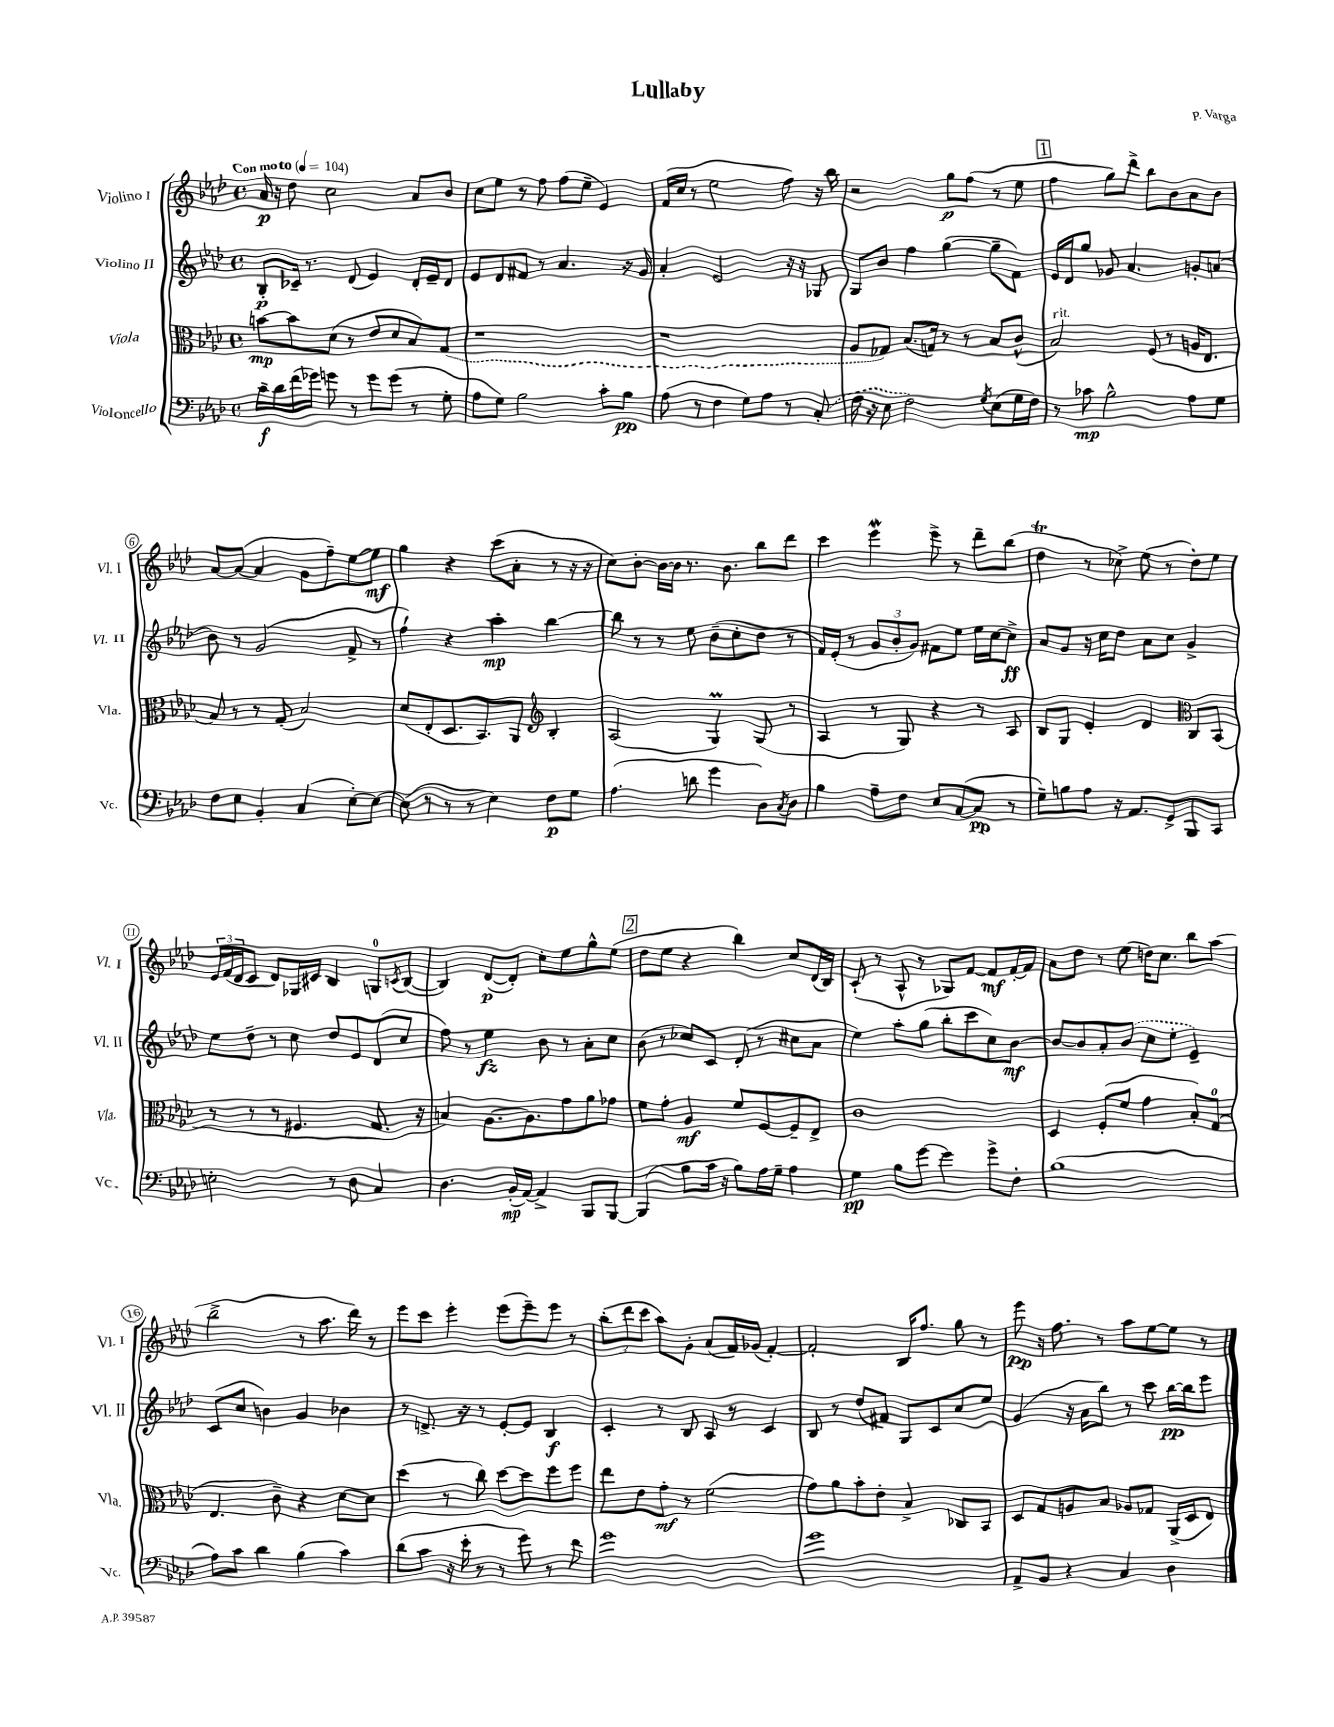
\header { title = "Lullaby" composer = "P. Varga" }
<<
\new StaffGroup <<
\new Staff = "s0" \with { instrumentName = "Violino I" shortInstrumentName = "Vl. I" } {
    \clef treble \key aes \major \defaultTimeSignature \time 4/4 \tempo "Con moto" 4 = 104
    aes'16\p r16 des''8 c''2 aes'8 bes'8 |
    c''8 ees''8 r8 f''8 f''8( ees''8-- ees'4) |
    f'16( c''16 r8 ees''2 f''8) r16 bes''16 |
    r2 g''8\p f''8( r8 ees''8 |
    \mark \markup { \box "1" } f''4 g''8) des'''8-> bes''8 bes'8 aes'8 bes'8 |
    aes'8~ aes'8~( aes'4 g'8 f''8--) ees''8~ ees''8\mf |
    g''4 r4 c'''8( aes'8-. r8 r16 r16 |
    c''8) bes'8~-. bes'16~ bes'16 r8. bes'8. bes''8 des'''8 |
    c'''4 ees'''4\mordent ees'''8-> r8 des'''8-- bes''8( |
    des''4\trill r8 ces''8->) ees''8( r8 des''8-.) ees''8 |
    \tuplet 3/2 { ees'16 f'16( des'16 } c'8 des'8) ges16 cis'16 bes4 g8-0 \acciaccatura { c'8 } bes8~( |
    bes4) des'8~\p( des'8-.) c''8-. ees''8 g''8-^ ees''8( |
    \mark \markup { \box "2" } des''8 ees''8 r4 bes''4) c''8 des'16( bes16) |
    c'8-!( r8 aes8-^ r8 ges8) f'8~ f'8\mf f'16~-. f'16 |
    aes'8 des''8 r8 ees''8( d''16) c''8. bes''8 aes''8( |
    bes''2-> r8 aes''8. des'''16) r8 |
    ees'''8 c'''8 ees'''4-. ees'''8( ees'''8--) ees'''8 r8 |
    \tuplet 3/2 { bes''8-.( des'''8 c'''8 } aes''8) g'8-. aes'8( f'16) ges'16( f'4~-.) |
    f'2-. bes16 f''8. g''8 r8 |
    ees'''8\pp r16 f''8. r8 aes''8 ees''8~ ees''8 r8 \bar "|." |
}
\new Staff = "s1" \with { instrumentName = "Violino II" shortInstrumentName = "Vl. II" } {
    \clef treble \key aes \major \defaultTimeSignature \time 4/4
    bes8-.\p ces'16-- r8. des'8( ees'4) des'16-. ees'16-- des'8 |
    ees'8 des'8 fis'8 r8 aes'4. r16 g'16 |
    aes'4-. ees'2 r16 r16 ges8 |
    g8 bes'8 f''4 g''4~( g''8-- f'8) |
    \mark \markup { \box "1" } ees'16 des'16 g''8 ges'8 aes'4. g'8-. a'8( |
    bes'8) r8 g'2( f'8-> r8 |
    f''4-!) r4 aes''4-.\mp bes''4~ |
    bes''8 r8 r8 ees''8 bes'8--( c''8-. des''8 r8 |
    f'16) ees'16-.( r8 \tuplet 3/2 { g'8 bes'8-. g'8) } fis'8 ees''8 ees''16 c''16~ c''8->\ff |
    aes'8 g'8 r16 c''16 des''8 aes'8 c''8 g'4-> |
    ees''8 des''8-- r8 c''8 des''8 ees'8 des'8( c''8 |
    f''8) r8 ees''4\fz bes'8 r8 aes'8-. c''8 |
    \mark \markup { \box "2" } bes'8( r8 ces''8) c'8 des'8-.( r8 cis''8 aes'8 |
    ees''4) aes''8-. g''8( bes''8-. c'''8 c''8) bes'8~\mf |
    bes'8~ bes'8 aes'8-. \once \slurDashed bes'8( c''8 ees''8-. ees'4--) |
    c'8( c''8 b'4) g'4 bes'4 |
    r8 d'8.-> r16 r8 ees'8~-. ees'8 bes4\f |
    c'4-. r8 bes8 aes8 r8 c'4 |
    bes8 r8 des''8( fis'8) g8 c'8 c''8 ees''8 |
    g'4( r16 aes'16 bes''8) r8 c'''8 bes''16~\pp bes''16 ees'''8 \bar "|." |
}
\new Staff = "s2" \with { instrumentName = "Viola" shortInstrumentName = "Vla." } {
    \clef alto \key aes \major \defaultTimeSignature \time 4/4
    b'8~\mp b'8 des'8( r8 ees'8 des'8 bes8) \once \slurDashed g8( |
    r1 |
    r1 |
    aes8 ges8) bes8.( g16) r8 r8 bes8 c'8-^( |
    \mark \markup { \box "1" } bes2^\markup { \italic "rit." }) f8( r8 a16 ees8. |
    bes8) r8 r8 g8-.( bes2) |
    des'8( ees8-. des8. bes,8.) aes,8 \clef treble bes4-. |
    aes2( g4\prall) g8( r8 |
    aes4 r8 g8) r4 r8 aes8 |
    bes8 g8 ees'4-. des'4 \clef alto c8 bes,8( |
    r8 r8 r8 fis4. g8. r16 |
    b4) aes8.~ aes8. g'8 aes'8 ges'8 |
    \mark \markup { \box "2" } f'8 g'8-. aes4\mf f'8 f8~ f8-- ees8-> |
    c'1 |
    des4 f8-.( f'8 g'4 bes8-.) g8-0( |
    ees4. c'8--) r4 des'8~ des'8 |
    des''4( r8 c''8) des''8~ des''8 f''8 f''8 |
    ees''8 ees'8 g'8-.\mf r8 f'2( |
    g'8) aes'8 bes'8-. ees'8-. bes4-> ces8 bes,8 |
    des8 g8 a8 bes8 aes8 ges8 aes,16->( des16 ees8) \bar "|." |
}
\new Staff = "s3" \with { instrumentName = "Violoncello" shortInstrumentName = "Vc." } {
    \clef bass \key aes \major \defaultTimeSignature \time 4/4
    c'16--\f des'16 f'16( ges'16) g'8 r8 g'8 g'8( r8 g8-. |
    aes8 g8) bes2 c'8-. bes8\pp |
    aes8( r8 f4 g8) aes8 r8 \once \slurDashed c8-.( |
    f16 r16 ees8 f2) \acciaccatura { g8 } ees8( g16 f16) |
    \mark \markup { \box "1" } r8 ces'8\mp bes2-^ aes8 g8 |
    f8 ees8 bes,4-. c4( ees8~-.) ees8~ |
    ees8( r8 r8 r8 ees4) f8\p g8 |
    aes4.( d'8 g'4 des8) \acciaccatura { c8 } des8 |
    bes4 aes8-- f8 ees8 c8~( c8\pp r8 |
    g8--) b8 aes8 r16 aes,8. g,8-> bes,,8 c,8 |
    e2-. r8 des8 c4 |
    des4. bes,16-.\mp( aes,16~) aes,4-> bes,,8 bes,,8~ |
    \mark \markup { \box "2" } bes,,4( bes8 c'16 r16 bes8) aes16 g16-- aes4 |
    g4\pp bes8 g'8~ g'4 g'8-> f8-. |
    bes1( |
    aes8) c'8 des'4 bes4( c'4) |
    des'8( c'8 r16 ees'16-. r8 r8 g'8) r8 f'8 |
    g'1 |
    g'1 |
    aes,8-> bes,8 r4 c4 des4 \bar "|." |
}
>>
>>
\layout { \context { \Score \override BarNumber.stencil = #(make-stencil-circler 0.1 0.3 ly:text-interface::print) } }
